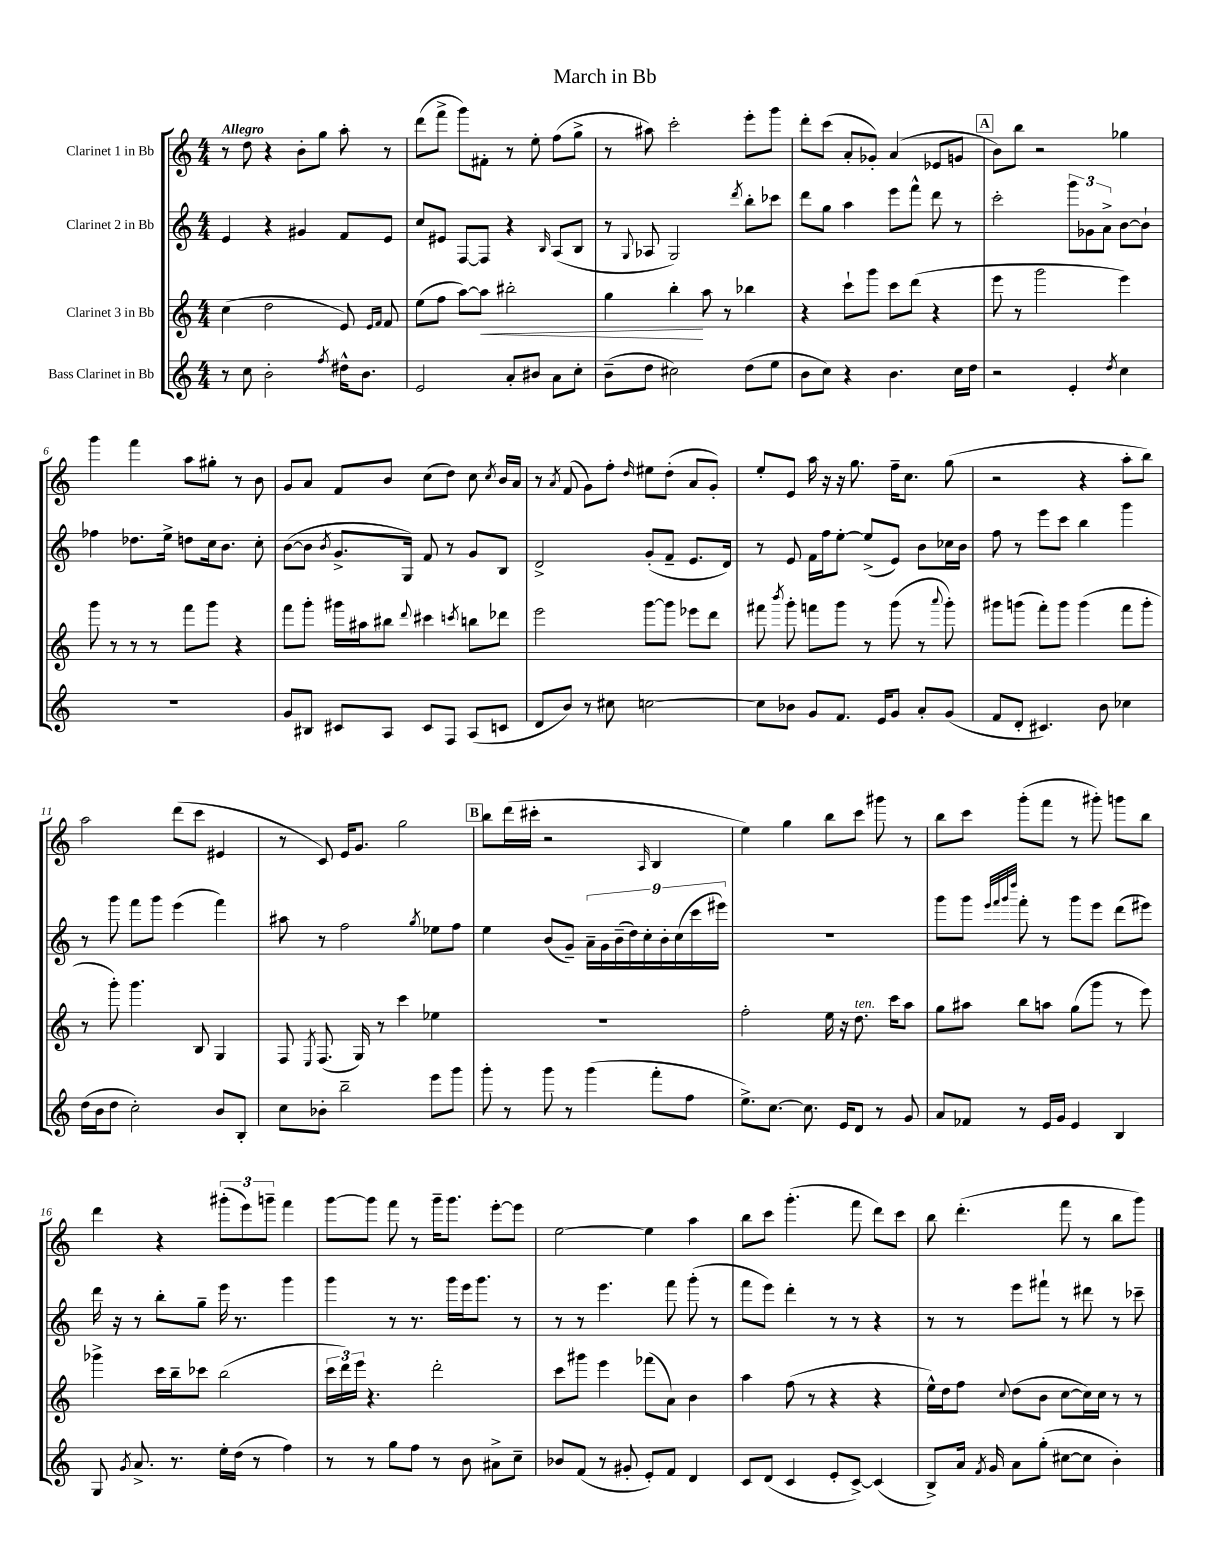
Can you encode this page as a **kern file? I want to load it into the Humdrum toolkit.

**kern	**kern	**dynam	**kern	**kern
*part4	*part3	*part3	*part2	*part1
*staff4	*staff3	*staff3	*staff2	*staff1
*I"Bass Clarinet in Bb	*I"Clarinet 3 in Bb	*	*I"Clarinet 2 in Bb	*I"Clarinet 1 in Bb
*clefG2	*clefG2	*	*clefG2	*clefG2
*k[]	*k[]	*	*k[]	*k[]
*M4/4	*M4/4	*	*M4/4	*M4/4
=1	=1	=1	=1	=1
!	!	!	!	!LO:TX:a:B:t=Allegro
8r	(4cc\	.	4e/	8r
8cc\	.	.	.	8dd\
2b'\	2dd\	.	4r	4r
.	.	.	4g#X/	8b'\L
.	.	.	.	8gg\J
8qff/	.	.	.	.
16dd#X^^\KL	8e/)	.	8f/L	8aa'\
8.b\J	.	.	.	.
.	16qqe/LL	.	.	.
.	16qqf/JJ	.	.	.
.	8f/	.	8e/J	8r
=2	=2	=2	=2	=2
2e/	(8ee\L	.	8cc/L	(8ddd\L
.	8ff\J	.	8e#X/J	8fff^\J
.	[8aa\L)	.	[8F/L	8ggg\L)
!	!	!LO:HP:b	!	!
.	8aa\J]	<	8F/J]	8f#X'\J
8a'/L	2bb#X'\	.	4r	8r
8b#X/J	.	.	.	8ee'\
.	.	.	16qqB/	.
8a\L	.	.	(8A/L	(8ff\L
8cc'\J	.	.	8B/J	8gg^\J
=3	=3	=3	=3	=3
(8b~\L	4gg\	.	8r	8r
.	.	.	8qqG/	.
8dd\J	.	.	8A-X/	8aa#X\)
2cc#X\)	4bb'\	.	2G/)	2ccc'\
.	8aa\	[	.	.
.	8r	.	.	.
.	.	.	8qddd/	.
(8dd\L	4bb-X\	.	8bb'\L	8eee'\L
8ee\J	.	.	8ccc-X\J	8ggg\J
=4	=4	=4	=4	=4
8b\L	4r	.	8ddd\L	8ddd'\L
8cc\J)	.	.	8gg\J	(8ccc\J
4r	8ccc`\L	.	4aa\	8a'/L
.	8ggg\J	.	.	8g-X'/J)
4.b\	8ccc\L	.	8eee\L	(4a/
.	(8ddd\J	.	8fff^^\J	.
.	4r	.	8ddd\	8e-X/L
16cc\LL	.	.	8r	8gn/J
16dd\JJ	.	.	.	.
!!LO:REH:place=s1:t=A
=5	=5	=5	=5	=5
2r	8eee\	.	2ccc'\	8b\L)
.	8r	.	.	8bb\J
.	2ggg\	.	.	2r
4e'/	.	.	12ggg\L	.
.	.	.	12g-X\	.
.	.	.	12a^\J	.
8qdd/	.	.	.	.
4cc\	4eee\)	.	[8b\L	4gg-X\
.	.	.	8b`\J]	.
!!LO:LB:g=z
=6	=6	=6	=6	=6
1r	8ggg\	.	4ff-X\	4ggg\
.	8r	.	.	.
.	8r	.	8.dd-X\L	4fff\
.	8r	.	.	.
.	.	.	16ee^\Jk	.
.	8fff\L	.	8ddn\L	8aa\L
.	8ggg\J	.	16cc\k	8gg#X'\J
.	.	.	8.b\J	.
.	4r	.	.	8r
.	.	.	8cc'\	8b\
=7	=7	=7	=7	=7
8g/L	8fff\L	.	([8b\L	8g/L
8B#X/J	8ggg'\J	.	8b\J]	8a/J
.	.	.	8qb/	.
8c#X/L	16ggg#X\LL	.	8.g^/L	8f/L
.	16aa#X\J	.	.	.
8A/J	8bb#X\J	.	.	8b/J
.	.	.	16G/Jk)	.
.	8qqddd/	.	.	.
8c#/L	4ccc#X\	.	8f/	(8cc\L
8F/J	.	.	8r	8dd\J)
.	8qcccn/	.	.	.
(8A/L	8bbn\L	.	8g/L	8cc\
.	.	.	.	8qcc/
8cn/J	8ddd-X\J	.	8B/J	16b/LL
.	.	.	.	16a/JJ
=8	=8	=8	=8	=8
8d/L	2eee\	.	2d^/	8r
.	.	.	.	8qa/
8b/J)	.	.	.	(8f/
8r	.	.	.	8g\L)
8cc#X\	.	.	.	8ff'\J
.	.	.	.	16qqdd/
[2ccn\	[8ggg\L	.	(8g'/L	8ee#X\L
.	8ggg\J]	.	8f~/J	(8dd'\J
.	8eee-X\L	.	8.e/L	8a/L
.	8ddd\J	.	.	8g'/J)
.	.	.	16d/Jk)	.
=9	=9	=9	=9	=9
8cc\L]	8fff#X\	.	8r	8ee'/L
.	8qbbb/	.	.	.
8b-X\J	8ggg'\	.	8e/	8e/J
8g/L	8fffn\L	.	16f\LL	16aa\
.	.	.	16ff\J	16r
8.f/J	8ggg\J	.	[8ee'\J	16r
.	.	.	.	8.gg\
.	8r	.	(8ee^/L]	.
16e/KL	.	.	.	.
8g/J	(8ggg\	.	8e/J)	16ff~\KL
.	.	.	.	8.cc\J
8a'/L	8r	.	8b\L	.
.	8qqaaa/	.	.	.
(8g/J	8ggg'\)	.	16cc-X\L	(8gg\
.	.	.	16b\JJ	.
=10	=10	=10	=10	=10
8f/L	8ggg#X\L	.	8ff\	2r
8d'/J	(8gggn\J	.	8r	.
4.c#X/)	8fff'\L)	.	8eee\L	.
.	8ggg\J	.	8ccc\J	.
.	(4ggg\	.	4bb\	4r
8b\	.	.	.	.
4cc-X\	8fff\L	.	4ggg\	8aa'\L
.	8ggg'\J	.	.	8bb\J)
!!LO:LB:g=z
=11	=11	=11	=11	=11
(16dd\LL	8r	.	8r	2aa\
16b\J	.	.	.	.
8dd\J	8ggg'\)	.	8ggg\	.
2cc'\)	4.ggg\	.	8fff\L	.
.	.	.	8ggg\J	.
.	.	.	(4eee\	(8ddd\L
.	8B/	.	.	8ccc\J
8b/L	4G/	.	4fff\)	4e#X/
8B'/J	.	.	.	.
=12	=12	=12	=12	=12
8cc\L	8F/	.	8aa#X\	8r
.	8qE/	.	.	.
8b-X'\J	(8.F/	.	8r	8c/)
2bb~\	.	.	2ff\	16e/KL
.	16G/)	.	.	8.g/J
.	8r	.	.	.
.	4ccc\	.	.	2gg\
.	.	.	8qgg/	.
8eee\L	4ee-X\	.	8ee-X\L	.
8ggg\J	.	.	8ff\J	.
!!LO:REH:place=s1:t=B
=13	=13	=13	=13	=13
8ggg'\	1r	.	4ee\	8bb\L
8r	.	.	.	(16ddd\L
.	.	.	.	16ccc#X'\JJ
8ggg\	.	.	(8b/L	2r
8r	.	.	8g~/J)	.
(4ggg\	.	.	18a~\LL	.
.	.	.	18g\	.
.	.	.	(18b~\	.
.	.	.	18dd\)	.
.	.	.	18cc'\	.
.	.	.	.	16qqA/
8fff'\L	.	.	.	4B/
.	.	.	18b'\	.
.	.	.	(18cc\	.
8ff\J	.	.	.	.
.	.	.	18ccc\	.
.	.	.	18eee#X\JJ)	.
=14	=14	=14	=14	=14
8.ee^\L)	2ff'\	.	1r	4ee\)
[8.cc\J	.	.	.	.
.	.	.	.	4gg\
8.cc\]	.	.	.	.
.	16ee\	.	.	8bb\L
16e/KL	16r	.	.	.
!	!LO:TX:a:i:t=ten.	!	!	!
8d/J	8.dd\	.	.	8ccc\J
8r	.	.	.	8ggg#X\
.	16ccc\KL	.	.	.
8g/	8aa\J	.	.	8r
=15	=15	=15	=15	=15
8a/L	8gg\L	.	8ggg\L	8bb\L
8f-X/J	8aa#X\J	.	8ggg\J	8ccc\J
.	.	.	32qqeee/LLL	.
.	.	.	32qqfff/	.
.	.	.	32qqggg/	.
.	.	.	32qqdddd/JJJ	.
8r	8bb\L	.	8fff'\	(8ggg'\L
16e/LL	8aan\J	.	8r	8fff\J
16g/JJ	.	.	.	.
4e/	(8gg\L	.	8ggg\L	8r
.	8ggg\J	.	8eee\J	8ggg#X'\)
4B/	8r	.	(8ddd\L	8gggn\L
.	8eee\)	.	8eee#X\J)	8bb\J
!!LO:LB:g=z
=16	=16	=16	=16	=16
8G/	4ggg-X^\	.	16ddd\	4ddd\
.	.	.	16r	.
8qg/	.	.	.	.
8.a^/	.	.	8r	.
.	16ccc\LL	.	8bb'\L	4r
8.r	16bb~\J	.	.	.
.	8ccc-X\J	.	8gg~\J	.
16ee'\LL	(2bb\	.	16eee\	(12ggg#X'\L
(16dd\JJ	.	.	8.r	.
.	.	.	.	12eee\)
8r	.	.	.	.
.	.	.	.	12gggn~\J
4ff\)	.	.	4ggg\	4fff\
=17	=17	=17	=17	=17
8r	24ccc\LL	.	4ggg\	[8ggg\L
.	24ddd\)	.	.	.
.	24eee\JJ	.	.	.
8r	4.r	.	.	8ggg\J]
8gg\L	.	.	8r	8fff\
8ff\J	.	.	8.r	8r
8r	2ddd'\	.	.	16ggg~\KL
.	.	.	16ggg\LL	8.ggg\J
8b\	.	.	16eee\J	.
.	.	.	8.ggg\J	.
8a#X^\L	.	.	.	[8eee'\L
8cc~\J	.	.	8r	8eee\J]
=18	=18	=18	=18	=18
8b-X/L	8ccc\L	.	8r	[2ee\
(8f/J	8ggg#X\J	.	8r	.
8r	4eee\	.	4.eee\	.
8g#X'/	.	.	.	.
8e'/L)	(8fff-X\L	.	.	4ee\]
8f/J	8a\J)	.	8fff\	.
4d/	4b\	.	(8ggg'\	4aa\
.	.	.	8r	.
=19	=19	=19	=19	=19
8c/L	4aa\	.	8fff\L	8bb\L
(8d/J	.	.	8eee\J)	8ccc\J
4c/	(8ff\	.	4ddd'\	(4.ggg'\
.	8r	.	.	.
8e'/L	4r	.	8r	.
[8c^/J)	.	.	8r	8fff\
(4c/]	4r	.	4r	8ddd\L)
.	.	.	.	8ccc\J
=20	=20	=20	=20	=20
8B^/L)	16ee^^\LL)	.	8r	8bb\
.	16dd\J	.	.	.
16a/Jk	8ff\J	.	8r	(4.ddd'\
8qf/	.	.	.	.
16g/	.	.	.	.
.	8qqcc/	.	.	.
8a\L	(8dd\L	.	8eee\L	.
(8gg'\J	8b\J	.	8fff#X`\J	.
[8cc#X\L	[8cc\L	.	8r	8fff\
8cc#\J]	16cc\L])	.	8ddd#X\	8r
.	16cc\JJ	.	.	.
4b'\)	8r	.	8r	8bb\L
.	8r	.	8ccc-X~\	8ggg\J)
==	==	==	==	==
*-	*-	*-	*-	*-
